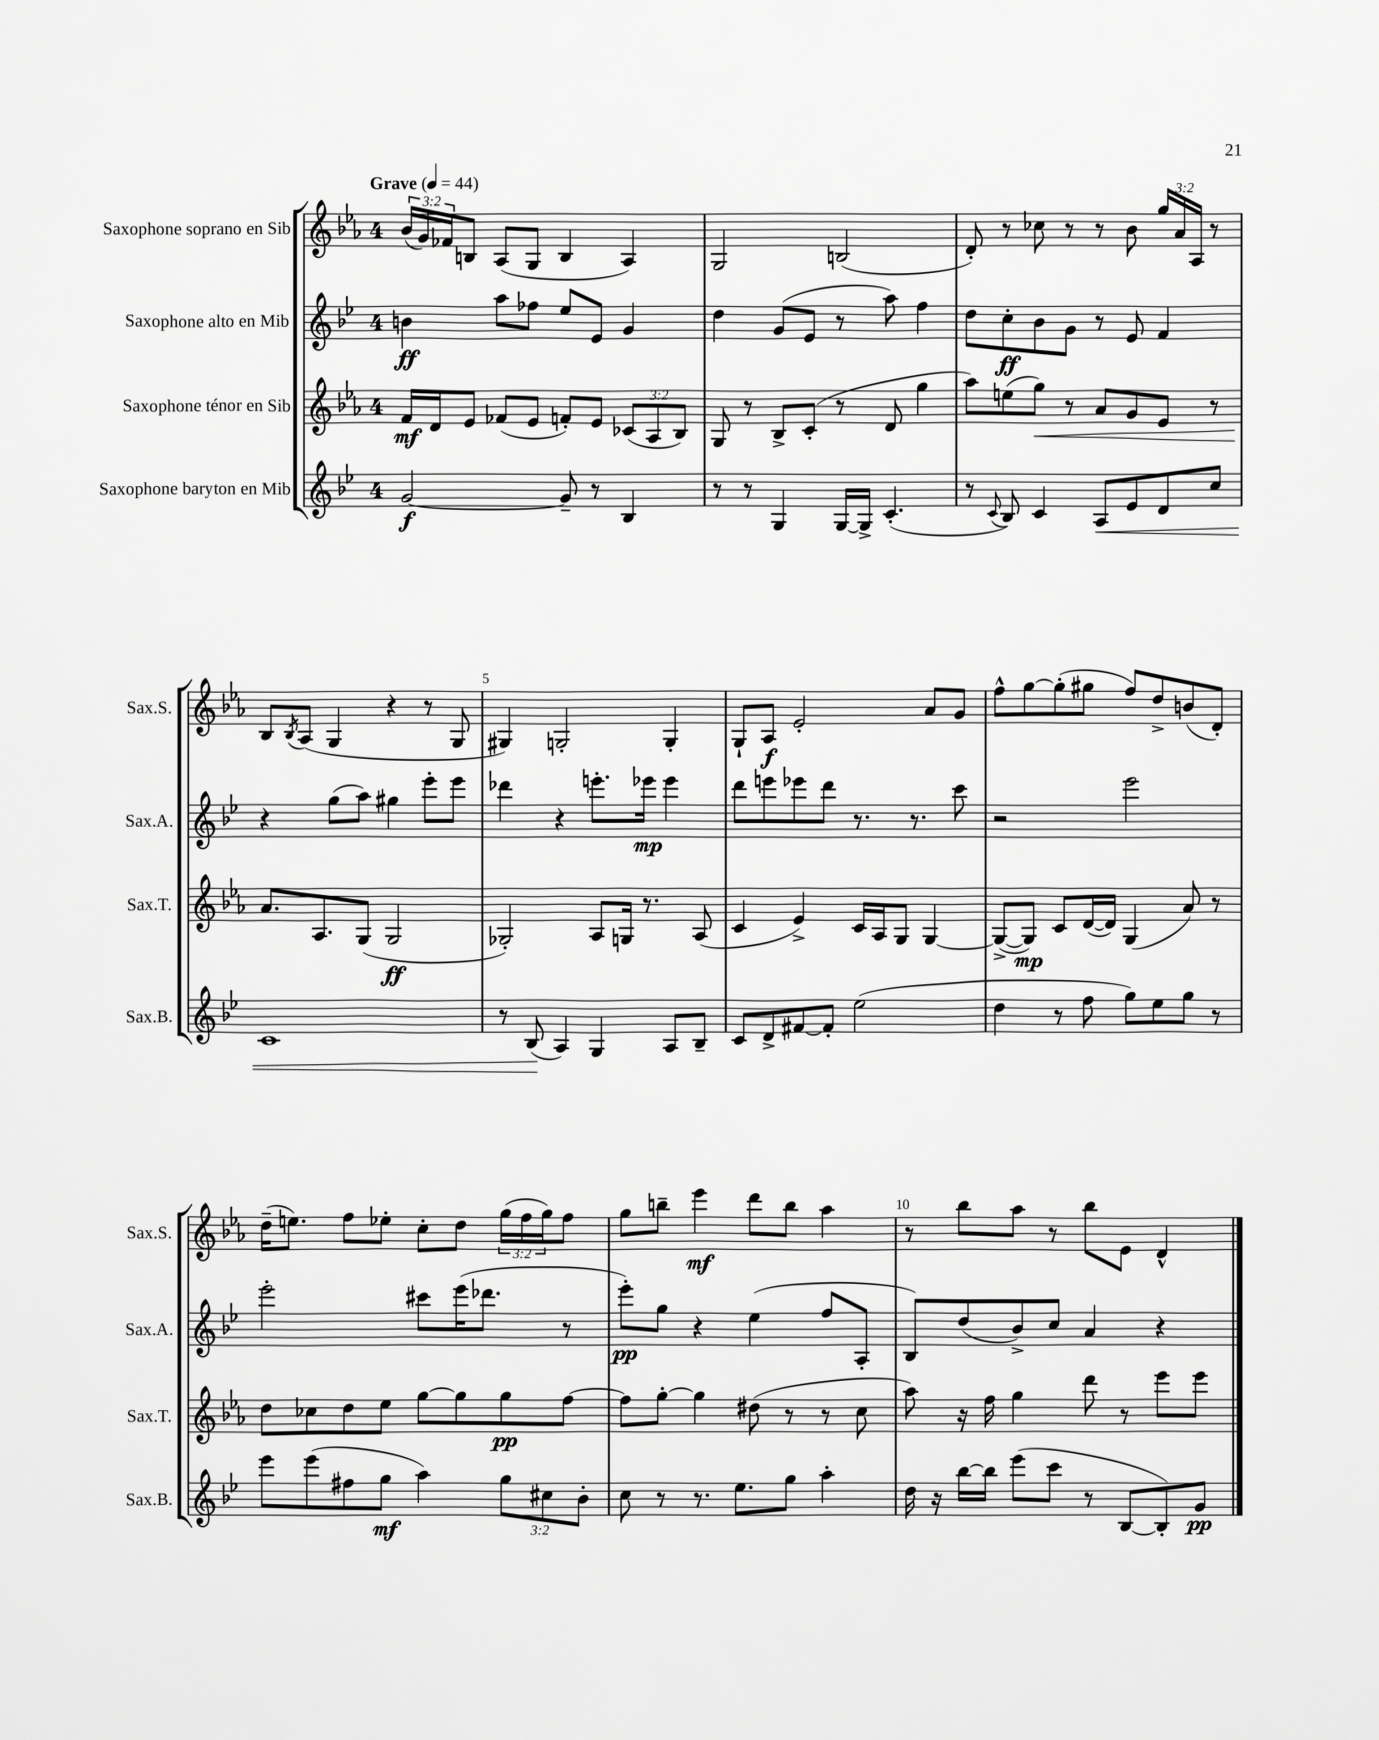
<<
\new StaffGroup <<
\new Staff = "s0" \with { instrumentName = "Saxophone soprano en Sib" shortInstrumentName = "Sax.S." } {
    \clef treble \key ees \major \once \override Staff.TimeSignature.style = #'single-digit \time 4/4 \override Staff.TupletNumber.text = #tuplet-number::calc-fraction-text \tempo "Grave" 4 = 44
    \tuplet 3/2 { bes'16( g'16) fes'16 } b8 aes8( g8 b4 aes4) |
    g2 b2( |
    d'8-.) r8 ces''8 r8 r8 bes'8 \tuplet 3/2 { g''16 aes'16 aes16 } r8 |
    bes8 \acciaccatura { bes8 } aes8( g4 r4 r8 g8 |
    gis4) g2-. g4-. |
    g8-! aes8\f ees'2-. aes'8 g'8 |
    f''8-^ g''8~ g''8-.( gis''8 f''8) d''8-> b'8( d'8-.) |
    d''16--( e''8.) f''8 ees''8-. c''8-. d''8 \tuplet 3/2 { g''16( f''16 g''16) } f''8 |
    g''8 b''8-- ees'''4\mf d'''8 b''8 aes''4 |
    r8 bes''8 aes''8 r8 bes''8 ees'8 d'4-^ \bar "|." |
}
\new Staff = "s1" \with { instrumentName = "Saxophone alto en Mib" shortInstrumentName = "Sax.A." } {
    \clef treble \key bes \major \once \override Staff.TimeSignature.style = #'single-digit \time 4/4
    b'4\ff a''8 fes''8 ees''8 ees'8 g'4 |
    d''4 g'8( ees'8 r8 a''8) f''4 |
    d''8 c''8-.\ff bes'8 g'8 r8 ees'8 f'4 |
    r4 g''8( a''8) gis''4 ees'''8-. ees'''8 |
    des'''4 r4 e'''8.-. ees'''16\mp ees'''4 |
    d'''8 e'''8 ees'''8 d'''8 r8. r8. c'''8 |
    r2 ees'''2 |
    ees'''2-. cis'''8 ees'''16( des'''8. r8 |
    ees'''8-.\pp) g''8 r4 ees''4( f''8 a8-. |
    bes8) d''8( bes'8->) c''8 a'4 r4 \bar "|." |
}
\new Staff = "s2" \with { instrumentName = "Saxophone ténor en Sib" shortInstrumentName = "Sax.T." } {
    \clef treble \key ees \major \once \override Staff.TimeSignature.style = #'single-digit \time 4/4 \override Staff.TupletNumber.text = #tuplet-number::calc-fraction-text
    f'16\mf d'16 ees'8 fes'8( ees'8 f'8-.) ees'8 \tuplet 3/2 { ces'8( aes8 bes8) } |
    g8 r8 bes8-> c'8-.( r8 d'8 g''4 |
    aes''8) e''8( g''8\<) r8 aes'8 g'8 ees'8 r8 |
    aes'8.\! aes8. g8( g2\ff |
    ges2-.) aes8 g16 r8. aes8( |
    c'4 ees'4->) c'16 aes16 g8 g4~ |
    g8~->( g8\mp) c'8 d'16~( d'16) g4( aes'8) r8 |
    d''8 ces''8 d''8 ees''8 g''8~ g''8 g''8\pp f''8~ |
    f''8 g''8~-. g''4 dis''8( r8 r8 c''8 |
    aes''8) r16 f''16 g''4 d'''8 r8 ees'''8 ees'''8 \bar "|." |
}
\new Staff = "s3" \with { instrumentName = "Saxophone baryton en Mib" shortInstrumentName = "Sax.B." } {
    \clef treble \key bes \major \once \override Staff.TimeSignature.style = #'single-digit \time 4/4 \override Staff.TupletNumber.text = #tuplet-number::calc-fraction-text
    g'2~\f g'8-- r8 bes4 |
    r8 r8 g4 g16~ g16-> c'4.-.( |
    r8 \appoggiatura { c'8 } bes8) c'4 a8\< ees'8 d'8 c''8 |
    c'1 |
    r8 bes8\!( a4) g4 a8 bes8-- |
    c'8 d'8-> fis'8~ fis'8-. ees''2( |
    d''4 r8 f''8 g''8) ees''8 g''8 r8 |
    ees'''8 ees'''8( fis''8 g''8\mf a''4) \tuplet 3/2 { g''8 cis''8 bes'8-. } |
    c''8 r8 r8. ees''8. g''8 a''4-. |
    d''16 r16 bes''16~ bes''16 ees'''8( c'''8 r8 bes8~ bes8-.) g'8\pp \bar "|." |
}
>>
>>
\layout { \context { \Score \override BarNumber.break-visibility = ##(#f #t #t) barNumberVisibility = #(every-nth-bar-number-visible 5) } }
